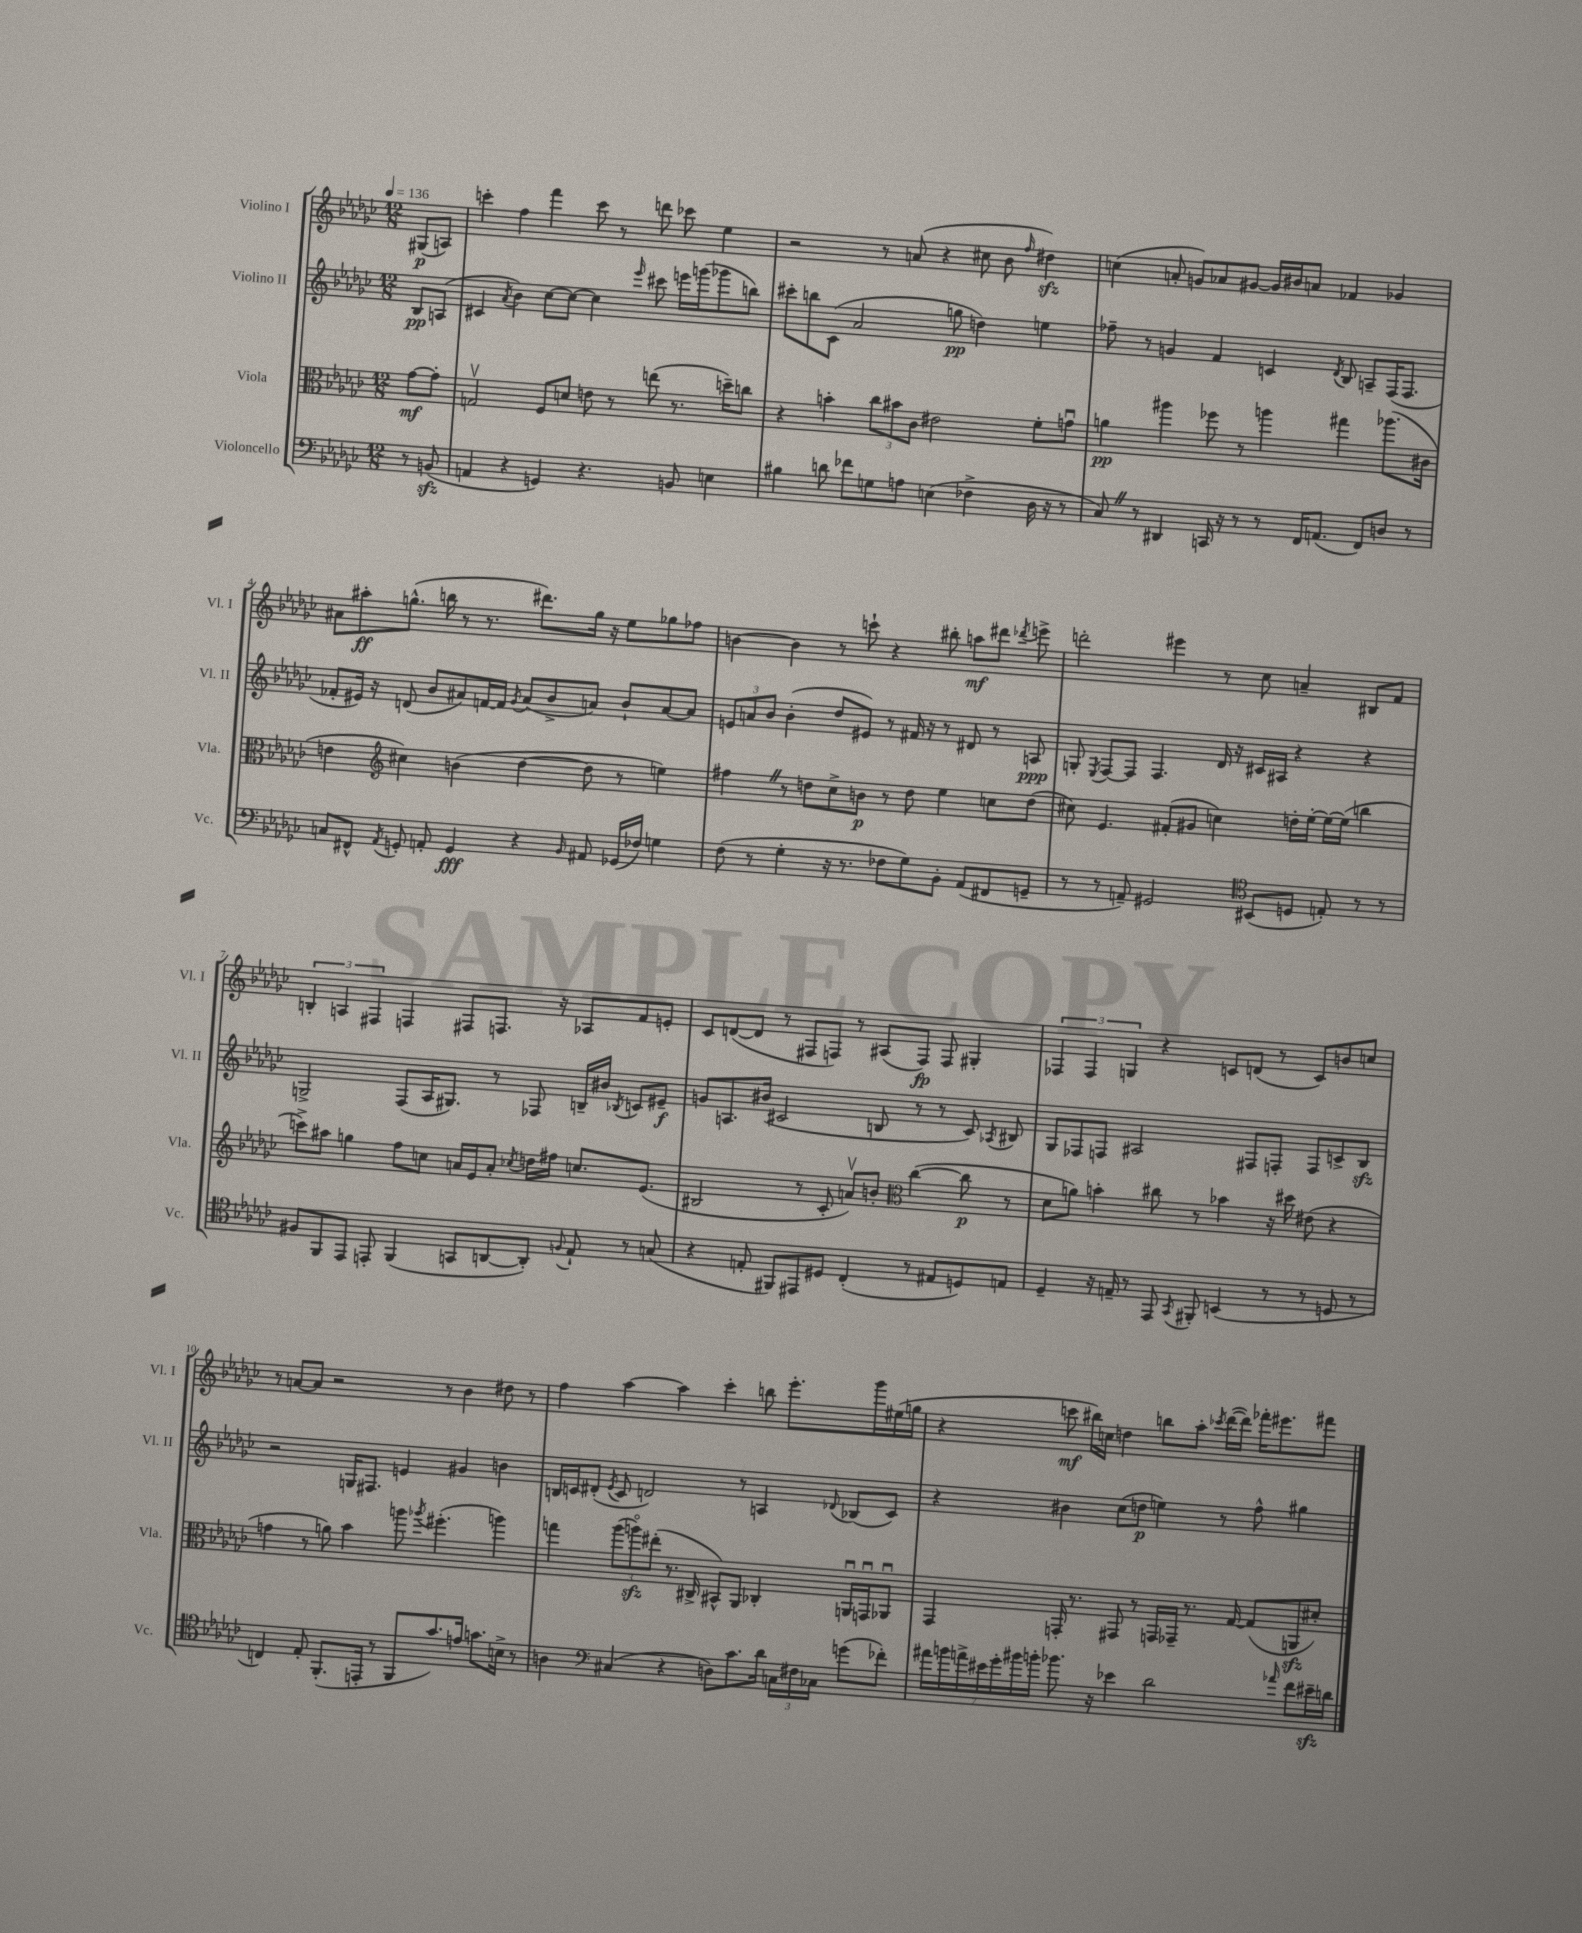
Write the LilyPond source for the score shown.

<<
\new StaffGroup <<
\new Staff = "s0" \with { instrumentName = "Violino I" shortInstrumentName = "Vl. I" } {
    \clef treble \key ges \major \numericTimeSignature \time 12/8 \partial 4 \tempo 4 = 136
    \autoBeamOff gis8[\p( a8]) |
    c'''4-. f''4 f'''4 c'''8 r8 d'''8 ces'''8 ees''4 |
    r2 r8 a'8( r4 cis''8 bes'8 \grace { f''16 } dis''4\sfz) |
    c''4( a'8-. g'8[) aes'8 gis'8]~ gis'16[ bis'16 a'8] fes'4 ges'4 |
    ais'8[ ais''8-.\ff g''8.]-^( b''16 r8 r8. dis'''8.[) g''16] r16 ees''8[ ges''8 fes''8] |
    b'4~ b'4 r8 c'''8-! r4 bis''8-. a''8[\mf dis'''8] \acciaccatura { des'''8 } e'''8-> |
    d'''2-. eis'''4 r8 ces''8 a'4-- bis8[ f'8] |
    \tuplet 3/2 { b4-. a4 fis4 } f4 fis8[ f8.] r16 aes8[ f'8 e'8]-. |
    ces'8[ d'8~( d'8] r8 fis8[ f8]) r8 ais8[( f8]\fp) f8 gis4-. |
    \tuplet 3/2 { fes4 fes4 g4 } r4 c'8[ d'8]( r8 c'8[) b'8 c''8] |
    r8 a'8[~ a'8] r2 r8 bes'4 dis''8 r8 |
    f''4 aes''4~ aes''4 ces'''4-. b''8 ees'''8.[-. ges'''16 eis''16( g''16] |
    r4 c'''8\mf bis''16[) c''16] d''4 b''8[ aes''8]-. \acciaccatura { ces'''8 } des'''16[~( des'''16]) fes'''16[-. eis'''8. fis'''8] \bar "|." |
}
\new Staff = "s1" \with { instrumentName = "Violino II" shortInstrumentName = "Vl. II" } {
    \clef treble \key ges \major \numericTimeSignature \time 12/8 \partial 4
    \autoBeamOff bes8[\pp a8]( |
    cis'4 \acciaccatura { aes'8 } bes'4) ces''8[~ ces''8]~ ces''4 \grace { ees'''16 } cis'''8 e'''16[ g'''16( ges'''8 b''8]) |
    cis'''8[-. b''8 ces'8]( aes'2 g''8\pp d''4) e''4 |
    fes''8-- r8 g'4 f'4 c'4 \acciaccatura { des'8 } bes8 a8[-- f16( f8.] |
    fes'8[-. eis'16]) r16 d'8( bes'8[ ais'8) f'16~ f'16] \acciaccatura { ges'8 } ais'8[( bes'8-> a'8]) bes'8[-! a'8~ a'8] |
    \tuplet 3/2 { e'8[ a'8 bes'8] } bes'4-.( des''8[ eis'8]) r8 fis'16 r16 r8 dis'8 r8 a8\ppp |
    g8-. \acciaccatura { ees8 } f8[~ f8] f4. des'16 r16 cis'16[ ais16] r4 r4 |
    g2-> f8[( aes16 gis8.]) r8 fes8 b16[-- bis'16] \acciaccatura { bes8 } c'8[ eis'8]--\f |
    g'8[ a8. bis'16]( cis'2 b8 r8 r8 cis'8) \acciaccatura { aes8 } bis8 |
    ges8[ fes8 f8] ais2 fis8[ f8]-. f8[ c'8-> bes8]\sfz |
    r2 g16[ fis8.] e'4 gis'4 b'4 |
    b16[ c'16 dis'8]-.( \acciaccatura { ees'8 } c'8 d'2) r8 a4 \appoggiatura { des'8 } bes8[( c'8]) |
    r4 bis'4 ces''8[( d''8]\p e''4) r8 f''8-^ gis''4 \bar "|." |
}
\new Staff = "s2" \with { instrumentName = "Viola" shortInstrumentName = "Vla." } {
    \clef alto \key ges \major \numericTimeSignature \time 12/8 \partial 4
    \autoBeamOff ges'8[~\mf ges'8]-. |
    g2\upbow f8[ d'8] e'8 r8 e''8( r8. d''16[--) c''8] |
    r4 b'4-. \tuplet 3/2 { ces''8[ bis'8 ces'8] } eis'2 f'8[-. g'8]\downbow |
    a'4\pp ais''4 fes''8 r8 a''4 gis''4 aes''8.[( cis'16] |
    e'4 \clef treble cis''4) b'4( des''4~ des''8 r8 e''4) |
    fis''4 \once \override BreathingSign.text = \markup { \musicglyph "scripts.caesura.straight" } \breathe r8 d''8[ ces''8-> b'8]\p r8 d''8 ees''4 c''8[ d''8]( |
    cis''8) ees'4. fis'8[-.( gis'8] c''4) d''16[-. ees''16]~-. ees''16[~ ees''16]( b''4 |
    c'''8[->) ais''8] g''4 f''8[ c''8] a'16[ ees'16 a'8]-. \acciaccatura { ces''8 } d''16[ fis''16] c''8.[ ees'8.]( |
    bis2 r8 ces'8-. a'8[\upbow) b'8]-. \clef alto ces''4~( ces''8\p r8 |
    des'8[ a'8]) b'4-. cis''8 r8 bes'4 r16 dis''16 eis'8( r4 |
    g'4 r8 a'8) bes'4 a''8 \acciaccatura { aes''8 } fis''4.-.( a''4) |
    g''4 \tuplet 3/2 { aes''8[( a''8\flageolet\sfz) eis''8]-.( } r8. cis16-> bis,8[-^) aes,8] ces4-. a,16[\downbow g,16\downbow aes,8]\downbow |
    ges,4 g,16-. r8. gis,8 r8 g,16[ ges,16]-- r8. ges16~ ges8[( a,8\sfz dis'8]-.) \bar "|." |
}
\new Staff = "s3" \with { instrumentName = "Violoncello" shortInstrumentName = "Vc." } {
    \clef bass \key ges \major \numericTimeSignature \time 12/8 \partial 4
    \autoBeamOff r8 b,8\sfz( |
    a,4 r4 g,4) r4. b,8 e4 |
    bis4 d'8 fes'8[ g8 a8] e4( fes4-> des16 r16 r8 |
    ces8) \once \override BreathingSign.text = \markup { \musicglyph "scripts.caesura.straight" } \breathe r8 dis,4 c,16 r16 r8 r8 f,16[ a,8.]( f,8[) d8] r8 |
    c8[ fis,8]-^ \acciaccatura { aes,8 } g,8-. a,8-. g,4\fff r4 \grace { bes,16 } ais,8 ges,16[( fes16]) g4 |
    f8( r8 ges4-. r16 r8. fes8[ ges8) bes,8]-. aes,8[( fis,8 g,8]-- |
    r8 r8 a,8--) gis,2 \clef tenor bis,8[( d8] e8-.) r8 r8 |
    fis8[ f,8 ees,8] e,8-. f,4( g,8[ a,8~ a,8]-.) \appoggiatura { f8 } ees8-! r8 g8( |
    r4 e8-. fis,8[) eis,8 dis8] ces4-.( r8 eis8[ d8) e8] |
    des4-- r16 e16-- r8 ees,8 \acciaccatura { ges,8 } fis,8-. b,4( r8 r8 d8 r8 |
    c4) ees8-. f,8.[-.( e,16]-. r8 f,8[ ges'8.) e'16] g'8.[ b16]-> r8 |
    a4 \clef bass cis4( r4 d8[) ces'8. des'16] \tuplet 3/2 { c16[ fis16 ces16] } g'8[( fes'8]-.) |
    \tuplet 7/4 { ais'16[ b'16 a'16-> eis'16 ges'16-. bis'16 b'16]-. } bes'8. r16 ees'4 des'2 \grace { aes'16 } f'8[ eis'16--\sfz d'16] \bar "|." |
}
>>
>>
